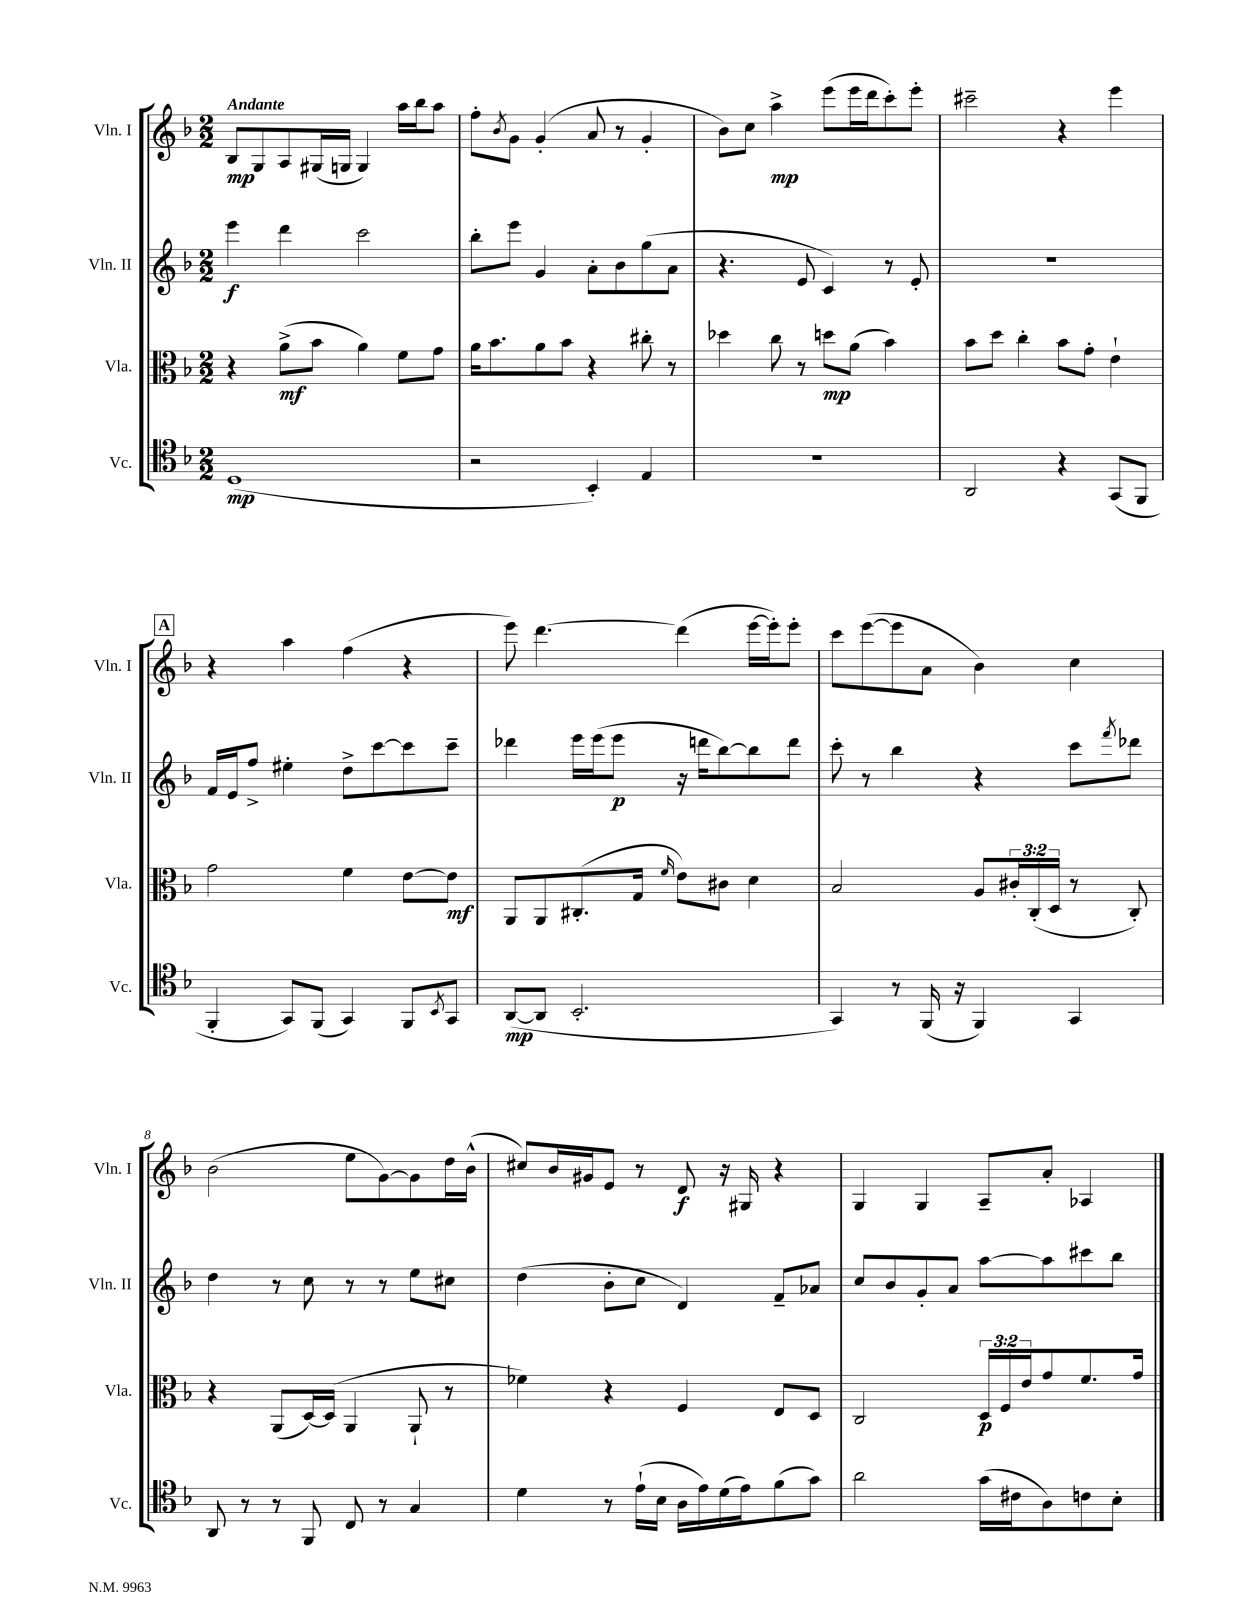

**kern	**kern	**kern	**kern
*staff4	*staff3	*staff2	*staff1
*clefC4	*clefC3	*clefG2	*clefG2
*k[b-]	*k[b-]	*k[b-]	*k[b-]
*M2/2	*M2/2	*M2/2	*M2/2
(1D	4r	4eee\	8B-/L
.	.	.	8G/
.	(8a^\L	4ddd\	8A/
.	8b-\J	.	(16G#/L
.	.	.	16G/JJ
.	4a\)	2ccc\	4G/)
.	8f\L	.	16aa\LL
.	.	.	16bb-\J
.	8g\J	.	8aa\J
=	=	=	=
2r	16a\LK	8bb-'\L	8ff'\L
.	8.b-\	.	.
.	.	.	8qb-/
.	.	8eee\J	8g\J
.	8a\	4g/	(4g'/
.	8b-\J	.	.
4BB-'/)	4r	8a'\L	8a/
.	.	8b-\	8r
4E/	8cc#'\	(8gg\	4g'/
.	8r	8a\J	.
=	=	=	=
1r	4dd-\	4.r	8b-\L)
.	.	.	8cc\J
.	8cc\	.	4aa^\
.	8r	8e/	.
.	8dd\L	4c/)	(8eee\L
.	(8a\J	.	16eee\L
.	.	.	16ddd\J
.	4b-\)	8r	8ccc'\)
.	.	8e'/	8eee'\J
=	=	=	=
2AA/	8b-\L	1r	2ccc#~\
.	8dd\J	.	.
.	4cc'\	.	.
4r	8b-\L	.	4r
.	8g'\J	.	.
(8GG/L	4e`\	.	4eee\
8FF/J	.	.	.
=	=	=	=
4FF'/	2g\	16f/LL	4r
.	.	16e/J	.
.	.	8ff^/J	.
8GG/L)	.	4ee#'\	4aa\
(8FF/J	.	.	.
4GG/)	4f\	8dd^\L	(4ff\
.	.	[8ccc\	.
8FF/L	[8e\L	8ccc\]	4r
8qBB-/	.	.	.
8GG/J	8e\]J	8ccc~\J	.
=	=	=	=
([8AA/L	8AA/L	4ddd-\	8eee\)
8AA/]J	8AA/	.	[4.ddd\
2.BB-'/	(8.C#'/	16eee\LL	.
.	.	(16eee\J	.
.	.	8eee\J	.
.	16G/Jk	.	.
.	16qqf/	.	.
.	8e\L)	16r	(4ddd\]
.	.	16ddd\LK	.
.	8c#\J	[8bb-\)	.
.	4d\	8bb-\]	[16eee\LL
.	.	.	16eee'\]J)
.	.	8ddd\J	8eee'\J
=	=	=	=
4GG/)	2B-/	8ccc'\	8ccc\L
.	.	8r	([8eee\
8r	.	4bb-\	8eee\]
(16FF/	.	.	8a\J
16r	.	.	.
4FF/)	8A/L	4r	4b-\)
.	24c#'/L	.	.
.	(24C'/	.	.
.	24D/JJ	.	.
4GG/	8r	8ccc\L	4cc\
.	.	8qfff/	.
.	8C'/)	8ddd-\J	.
=	=	=	=
8AA/	4r	4dd\	(2b-\
8r	.	.	.
8r	(8AA/L	8r	.
8FF/	[16D/L)	8cc\	.
.	(16D/]JJ	.	.
8C/	4AA/	8r	8ee\L
8r	.	8r	[8g\)
4G/	8AA`/	8ee\L	8g\]
.	8r	8cc#\J	16dd\L
.	.	.	(16b-^^\JJ
=	=	=	=
4d\	4f-\)	(4dd\	8cc#/L)
.	.	.	16b-/L
.	.	.	16g#/J
8r	4r	8b-'\L	8e/J
(16e`\LL	.	8cc\J	8r
16B-\JJ	.	.	.
16A\LL	4F/	4d/)	8d/
16e\)	.	.	.
(16d\	.	.	16r
16e\J)	.	.	16G#/
(8f\	8E/L	8f~/L	4r
8g\J)	8D/J	8a-/J	.
=	=	=	=
2a\	2C/	8cc/L	4G/
.	.	8b-/	.
.	.	8g'/	4G/
.	.	8a/J	.
(16g\LL	24D/LL	[8aa\L	8A~/L
.	24F/	.	.
16c#\J	.	.	.
.	24e/J	.	.
8A\)	8g/	8aa\]	8a'/J
8c\	8.f/	8ccc#\	4A-/
8B-'\J	.	8bb-\J	.
.	16g/Jk	.	.
==	==	==	==
*-	*-	*-	*-
